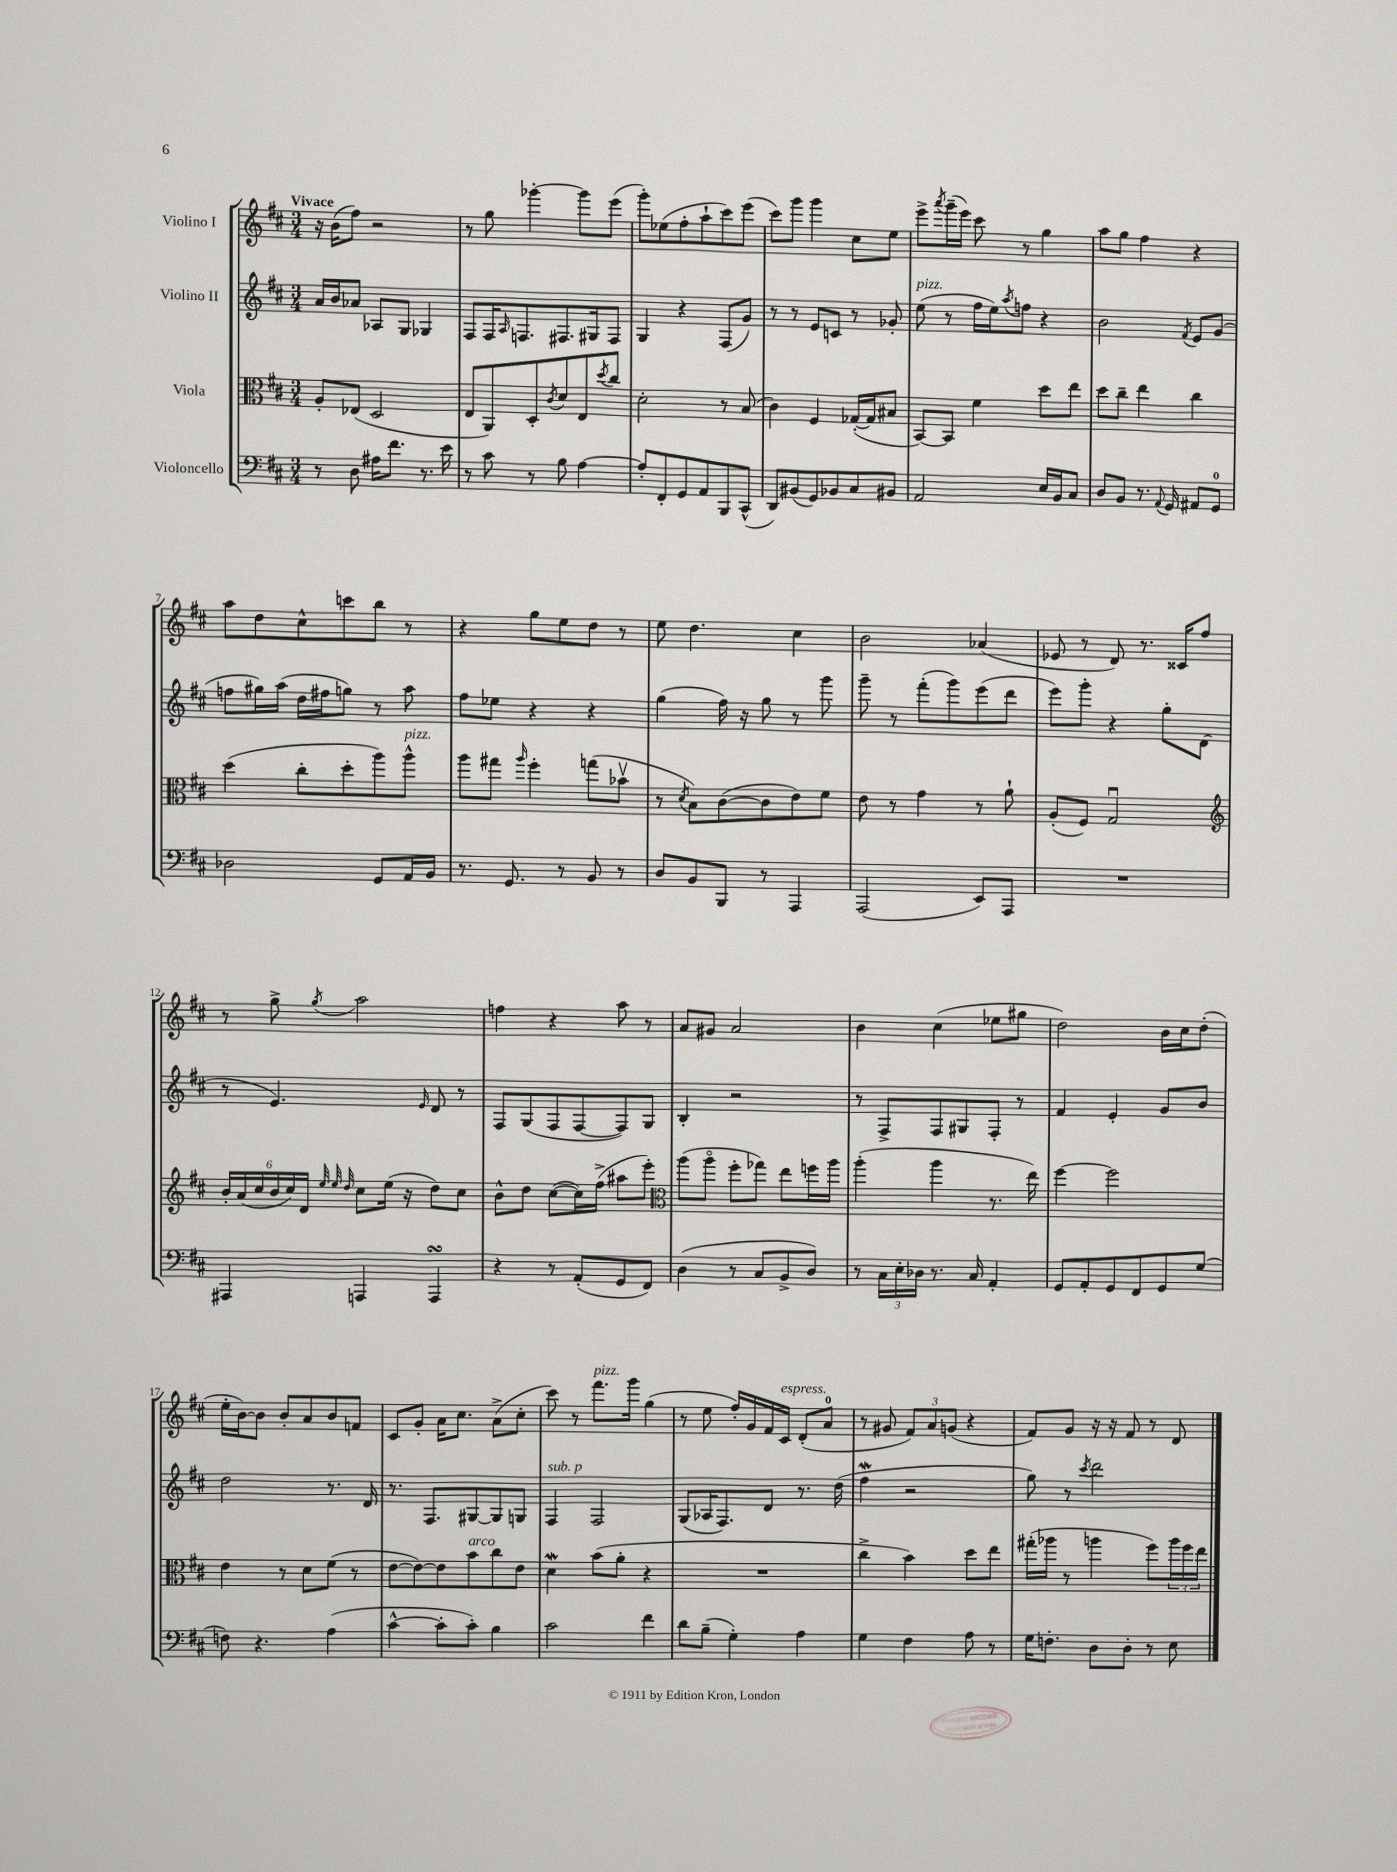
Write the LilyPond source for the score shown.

<<
\new StaffGroup <<
\new Staff = "s0" \with { instrumentName = "Violino I" } {
    \clef treble \key d \major \numericTimeSignature \time 3/4 \tempo "Vivace"
    r16 b'16( fis''8) r2 |
    r8 g''8 ges'''4~-. ges'''8 e'''8( |
    g'''8-.) ees''8( fis''8-. a''8-! cis'''8) e'''8( |
    cis'''8) g'''8 g'''4 cis''8 e''8 |
    e'''8-> \acciaccatura { a'''8 } g'''16--( e'''16) cis'''8 r8 g''4 |
    a''8 g''8 fis''4 r4 |
    a''8 d''8 cis''8-^ c'''8 b''8 r8 |
    r4 g''8 e''8 d''8 r8 |
    e''8 d''4. cis''4 |
    b'2 aes'4( |
    ees'8 r8 d'8) r8. cisis'16 fis''8 |
    r8 g''8-> \acciaccatura { g''8 } a''2 |
    f''4 r4 a''8 r8 |
    a'8 gis'8 a'2 |
    b'4 cis''4( ees''8 gis''8 |
    d''2) b'16 cis''16 d''8-.( |
    e''16-. b'16~) b'8 b'8-. a'8 b'8 f'8 |
    cis'8 g'8-. a'16 cis''8. a'8->( cis''8-. |
    cis'''8) r8 fis'''8.^\markup { \italic "pizz." } g'''16 g''4( |
    r8 e''8 fis''16-.) g'16 fis'16 cis'16^\markup { \italic "espress." } d'8-.( a'8-0 |
    r8 gis'8 \tuplet 3/2 { fis'8) a'8 g'8( } r4 |
    fis'8) g'8 r16 r16 fis'8 r8 d'8 \bar "|." |
}
\new Staff = "s1" \with { instrumentName = "Violino II" } {
    \clef treble \key d \major \numericTimeSignature \time 3/4
    a'16 b'16 aes'8 aes8 g8 ges4 |
    fis8 fis16 \grace { a16 } f8. fis8. gis16 fis8 |
    g4 r4 fis8( g'8) |
    r8 r8 e'8 c'8 r8 ges'8-. |
    e''8^\markup { \italic "pizz." }( r8 fis''16 e''16) \acciaccatura { a''8 } f''8 r4 |
    b'2 \acciaccatura { fis'8 } e'8 g'8( |
    f''8 gis''16) a''16( d''16 fis''16 g''8) r8 a''8 |
    fis''8 ees''8 r4 r4 |
    g''4( fis''16) r16 g''8 r8 g'''8 |
    g'''8-- r8 fis'''8-.( g'''8) e'''8( d'''8 |
    e'''8) g'''8-. r4 g''8-. d'8( |
    r8 e'4.) \grace { e'16 } d'8 r8 |
    fis8 g8( fis8 fis8~ fis8) g8 |
    b4-. r2 |
    r8 fis8-> fis8 gis8 fis8-. r8 |
    fis'4 e'4-. g'8 b'8 |
    d''2 r8. d'16 |
    r8. fis8. gis8~ gis8 g8 |
    fis4^\markup { \italic "sub. p" } fis2 |
    g8( aes16 fis8.) d'8 r8. d''16( |
    fis''4\mordent r2 |
    g''8) r8 \acciaccatura { cis'''8 } d'''2 \bar "|." |
}
\new Staff = "s2" \with { instrumentName = "Viola" } {
    \clef alto \key d \major \numericTimeSignature \time 3/4
    a8-. ees8( d2 |
    e8 a,8) d8-. \acciaccatura { cis'8 } d'8 e8 \acciaccatura { d''8 } cis''8 |
    d'2-. r8 b8( |
    cis'4) fis4 ges16~-.( ges16 bis8 |
    b,8~) b,8 fis'4 d''8 e''8 |
    d''8 cis''8-- e''4 cis''4 |
    d''4( cis''8-. d''8-. a''8) a''8-^^\markup { \italic "pizz." } |
    a''8 gis''8 \grace { a''16 } fis''4-. g''8( bes'8\upbow |
    r8 \acciaccatura { d'8 } b8) cis'8~( cis'8 e'8) fis'8 |
    e'8 r8 g'4 r8 a'8-! |
    a8-.( fis8) g2\downbow |
    \clef treble \tuplet 6/4 { b'16-. a'16( cis''16 b'16 cis''16) d'16 } \grace { e''32 e''32 d''32 } cis''8 e''16( r16 d''8) cis''8 |
    b'8-^ d''8 cis''8~( cis''16) fis''16->( ais''8 e'''8-.) |
    \clef alto a''8( a''8\flageolet fis''8-. ges''8) e''8 f''16 a''16 |
    a''4-.( a''4 r8. e''16) |
    fis''4~ fis''2 |
    e'4 r8 d'8 fis'8( r8 |
    e'8~ e'8~) e'8 b'8^\markup { \italic "arco" } cis''8 e'8 |
    d'4\mordent b'8( a'8-. r4 |
    R2. |
    cis''4-> b'4) d''8 e''8 |
    gis''16-.( aes''16 r8 a''4 fis''8) \tuplet 3/2 { a''16 fis''16 e''16 } \bar "|." |
}
\new Staff = "s3" \with { instrumentName = "Violoncello" } {
    \clef bass \key d \major \numericTimeSignature \time 3/4
    r8 d8 ais16 fis'8. r8. e'16 |
    r8 cis'8 r8 b8 a4~ |
    a8-. fis,8-. g,8 a,8 b,,8 cis,8-^( |
    d,8) bis,8( g,8) bes,8 cis8 bis,8 |
    a,2 e16 b,16 cis8 |
    d8 b,8 r8. \appoggiatura { a,8 } g,16 ais,8 g,8-0 |
    des2 g,8 a,16 b,16 |
    r8. g,8. r8 b,8 r8 |
    d8 b,8 b,,8 r8 a,,4 |
    a,,2( e,8) a,,8 |
    R2. |
    ais,,4 a,,4 a,,4\turn |
    r4 r8 a,8-.( g,8 fis,8) |
    d4( r8 cis8 b,8-> d8) |
    r8 \tuplet 3/2 { cis16 e16-. des16 } r8. cis16 a,4-. |
    g,8 a,8-. g,8 fis,8 g,8 g8( |
    f8) r4. a4( |
    cis'4~-^ cis'8-. cis'8-.) b4 |
    cis'2 fis'4 |
    d'8 b8--( g4-.) a4 |
    g4 fis4 a8 r8 |
    g16 f8.-. d8 d8-. r8 e8 \bar "|." |
}
>>
>>
